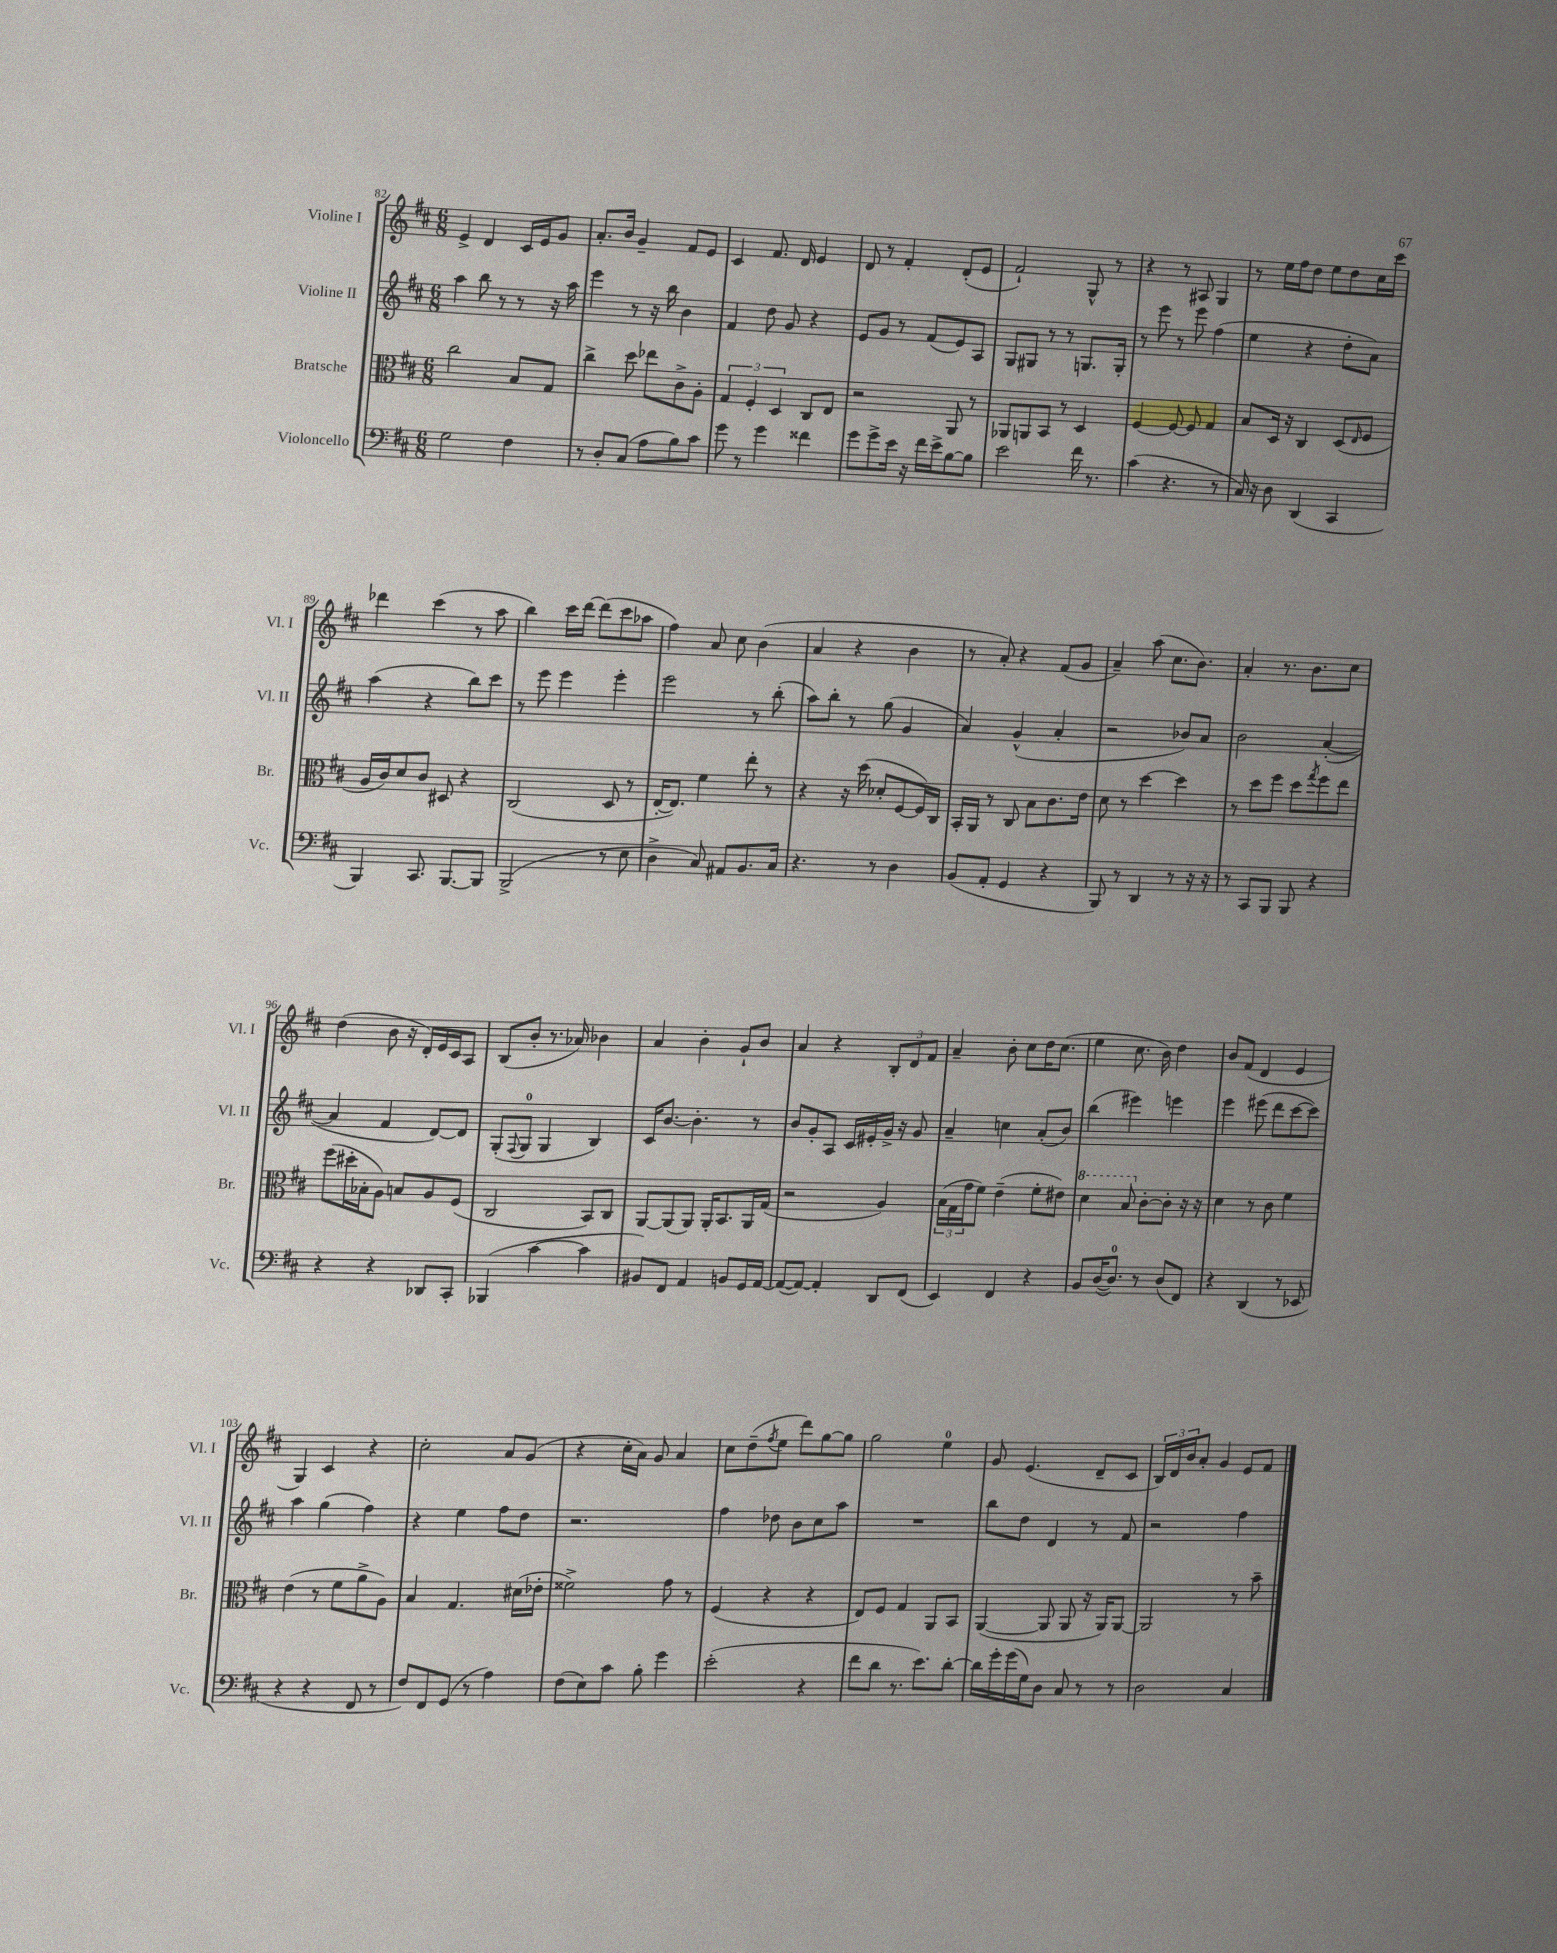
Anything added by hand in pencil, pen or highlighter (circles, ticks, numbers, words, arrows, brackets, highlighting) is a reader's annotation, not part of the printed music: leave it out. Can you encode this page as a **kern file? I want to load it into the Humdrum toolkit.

**kern	**kern	**kern	**kern
*staff4	*staff3	*staff2	*staff1
*clefF4	*clefC3	*clefG2	*clefG2
*k[f#c#]	*k[f#c#]	*k[f#c#]	*k[f#c#]
*M6/8	*M6/8	*M6/8	*M6/8
2G\	2cc#\	4aa\	4e^/
.	.	8bb\	4d/
.	.	8r	.
4F#\	8B/L	8r	16c#/LL
.	.	.	16e/J
.	8G/J	16r	8g/J
.	.	16aa\	.
=	=	=	=
8r	4cc#^\	4eee\	8.a'/L
8D'/L	.	.	.
.	.	.	16b/Jk
(8C#/J	8dd\	8r	4g~/
8A\L	8ee-\L	16r	.
.	.	16bb\	.
8B\)	8c#^\	4b\	8f#/L
8c#\J	8A'\J	.	8e/J
=	=	=	=
8g\	6G/	4f#/	4c#/
8r	.	.	.
.	6F#'/	.	.
4g\	.	8dd\	8.f#/
.	6D/	.	.
.	.	8g/	.
.	.	.	16d/
4f##\	8C#/L	4r	4e/
.	8E/J	.	.
=	=	=	=
8g\L	2r	8e/L	8d/
8g^\	.	8g/J	8r
16e\Jk	.	8r	4f#'/
16r	.	.	.
16f#\LL	.	(8f#/L	.
16e^\J	.	.	.
[8B\	8AA/	8e/)	(8d'/L
8B\]J	8r	8A/J	8e/J
=	=	=	=
2e\	8AA-/L	8G/L	2f#`/)
.	8AA/	8G#/J	.
.	8BB/J	8r	.
.	8r	8r	.
16f#\	4D/	8.G/L	8G^^/
8.r	.	.	.
.	.	.	8r
.	.	16G'/Jk	.
=	=	=	=
(4c#\	[4F#/	8r	4r
.	.	8eee\	.
4.r	8F#/_	8r	8r
.	8F#/]	8eee\	8A#/
.	4G/	(4ff#\	4G/
8r	.	.	.
=	=	=	=
16C#/)	8B/L	4ee\	8r
16r	.	.	.
8D\	16D/Jk	.	16ee\LL
.	16r	.	16ff#\J
(4DD/	4C#/	4r	8dd\J
.	.	.	8ee\L
4CC#/	(8D/L	8dd'\L	8dd\
.	16qqE/	.	.
.	8F#/J	8a\J)	16cc#\L
.	.	.	16ccc#\JJ
=	=	=	=
4BBB/)	16A/LL	(4aa\	4ddd-\
.	16c#/J)	.	.
.	8d/	.	.
8.CC#/	8c#/J	4r	(4ccc#\
.	8D#/	.	.
[8.BBB/L	.	.	.
.	4r	8bb\L)	8r
8BBB/]J	.	8ccc#\J	8aa\
=	=	=	=
(2BBB^/	(2C#/	8r	4bb\)
.	.	8eee\	.
.	.	4eee\	16ccc#\LL
.	.	.	[16ddd\JJ
.	.	.	(8ddd\]L
8r	8D/	4eee'\	8ccc#\
8E\	8r	.	8aa-\J
=	=	=	=
4D^\	[16E'/LK	2eee\	4ff#\)
.	8.E/]J)	.	.
8C#/)	4f#\	.	8a/
8AA#/L	.	.	8cc#\
8.BB/	8ee'\	8r	(4b\
.	8r	(8bb'\	.
16C#/Jk	.	.	.
=	=	=	=
4.r	4r	8aa\L)	4a/
.	.	8bb'\J	.
.	16r	8r	4r
.	(16dd\	.	.
8r	8d-'/L	(8gg\	.
4D\	[8F#/	4g/	4b\
.	16F#/]L)	.	.
.	16C#/JJ	.	.
=	=	=	=
(8BB/L	16BB'/LL	4a/)	8r
.	16AA/JJ	.	.
8AA'/J	8r	.	8a'/)
4GG/	8C#/	(4g^^/	4r
.	8B\L	.	.
4r	8.c#\	4a'/	(8f#/L
.	.	.	8g/J
.	16e\Jk	.	.
=	=	=	=
8BBB/)	8d\	2r	4a~/)
8r	8r	.	.
4DD/	[4dd\	.	(8aa\
.	.	.	8.cc#\L
8r	4dd\]	8b-/L)	.
.	.	.	8.b\J)
16r	.	8a/J	.
16r	.	.	.
=	=	=	=
8r	8r	2b\	4a'/
8CC#/L	8dd\L	.	.
8BBB/J	8ff#\J	.	8.r
8BBB/	8dd\L	.	.
.	.	.	8.b\L
.	8qgg/	.	.
4r	8ff#\	([4a'/	.
.	8ee\J	.	8cc#\J
=	=	=	=
4r	(8ff#\L	4a/]	(4dd\
.	16dd#'\L	.	.
.	16B-'\J	.	.
4r	8A\J)	4f#/	8b\
.	8B/L	.	16r
.	.	.	16d'/LL)
8DD-/L	8A/	[8d/L)	16e/
.	.	.	16c#/J
8CC#'/J	(8F#/J	8d/]J	8A/J
=	=	=	=
(4BBB-/	2C#/	(8G'/L	(8B/L
.	.	8qqF#/	.
.	.	8G/J	8b'/J
[4c#\	.	4G/	8.r
.	.	.	16a-/)
4c#\]	8BB/L)	4B/)	4b-\
.	8C#/J	.	.
=	=	=	=
8BB#/L)	[8AA/L	16c#/LK	4a/
.	.	[8.b/J	.
8FF#/J	(8AA/]	.	.
4AA/	8AA/J)	4.b'\]	4b'\
.	16AA'/LK	.	.
.	8.BB/	.	.
8BB/L	.	.	8g`/L
16GG/L	16AA/L	8r	8b/J
[16AA/JJ	(16G/JJ	.	.
=	=	=	=
(8AA/_L	2r	8b/L	4a/
8AA/_J)	.	8g'/	.
4AA'/]	.	8A/J	4r
.	.	16c#/LL	.
.	.	16e#'/	.
8DD/L	4A/)	16g^/JJ	12B'/L
.	.	16r	.
.	.	.	12d/
(8FF#/J	.	8g/	.
.	.	.	12f#/J
=	=	=	=
4EE/)	(24B\LL	4a~/	4a~/
.	24G\	.	.
.	24g\J	.	.
.	8f#\J)	.	.
4FF#/	(4e~\	4cc\	8b'\
.	.	.	8cc#\L
4r	8f#'\L	(8a'/L	16dd\K
.	.	.	(8.cc#\J
.	8e#\J)	8b/J)	.
=	=	=	=
8BB/L	4dd\	(4bb\	4ee\
([16D/K	.	.	.
8.D/]J)	.	.	.
.	8b/	4eee#\)	8.cc#\
8r	[8c#'\L	.	.
.	.	.	16b\)
(8D/L	8c#'\]J	4eee\	4dd\
8FF#/J)	16r	.	.
.	16r	.	.
=	=	=	=
4r	4d\	4eee\	8b/L
.	.	.	(8f#/J
(4DD/	8r	(8eee#\	4d/
.	8c#\	8ddd\L	.
8r	4f#\	[8ccc#\	4e/
8EE-/	.	8ccc#\]J)	.
=	=	=	=
4r	(4e\	4aa\	4G/)
4r	8r	(4gg\	4c#/
.	8f#\L	.	.
8FF#/	8a^\	4ff#\)	4r
8r	8A\J)	.	.
=	=	=	=
8F#/L)	4B/	4r	2cc#'\
8FF#/	.	.	.
(8GG/J	4.G/	4ee\	.
8r	.	.	.
4A\)	.	8ff#\L	8a/L
.	(16d#\LL	8dd\J	(8g/J
.	16e-'\JJ	.	.
=	=	=	=
(8F#\L	2f##^\)	2.r	4r
8E\)	.	.	.
8c#\J	.	.	16cc#'\LL
.	.	.	16a\JJ)
8B'\	.	.	8g/
4g\	8g\	.	4a/
.	8r	.	.
=	=	=	=
(2e'\	(4F#/	4ff#\	8cc#\L
.	.	.	(8dd~\
.	.	.	8qff#/
.	4r	8dd-\	8ee\J
.	.	8b\L	8ddd\L)
4r	4r	8cc#\	[8gg\
.	.	8aa\J	8gg\]J
=	=	=	=
8f#\L	8E/L)	2.r	2gg\
8d\J	8F#/J	.	.
8.r	4G/	.	.
8.e\L)	.	.	.
.	8AA/L	.	4ee\
[8d'\J	8BB/J	.	.
=	=	=	=
16d\]LL	([4AA/	8bb\L	8g/
16g'\	.	.	.
(16g\	.	8dd\J	(4.e/
16G\J)	.	.	.
8D\J	8AA/]	4d/	.
8C#/	8AA/	.	.
8r	16r	8r	8d~/L
.	16AA/LK)	.	.
8r	[8AA/J	8f#/	8c#/J
=	=	=	=
2D\	2AA/]	2r	24B/LL)
.	.	.	24d/
.	.	.	24b/J
.	.	.	8a'/J
.	.	.	4g/
4C#/	8r	4ff#\	8e/L
.	8b~\	.	8f#/J
==	==	==	==
*-	*-	*-	*-
